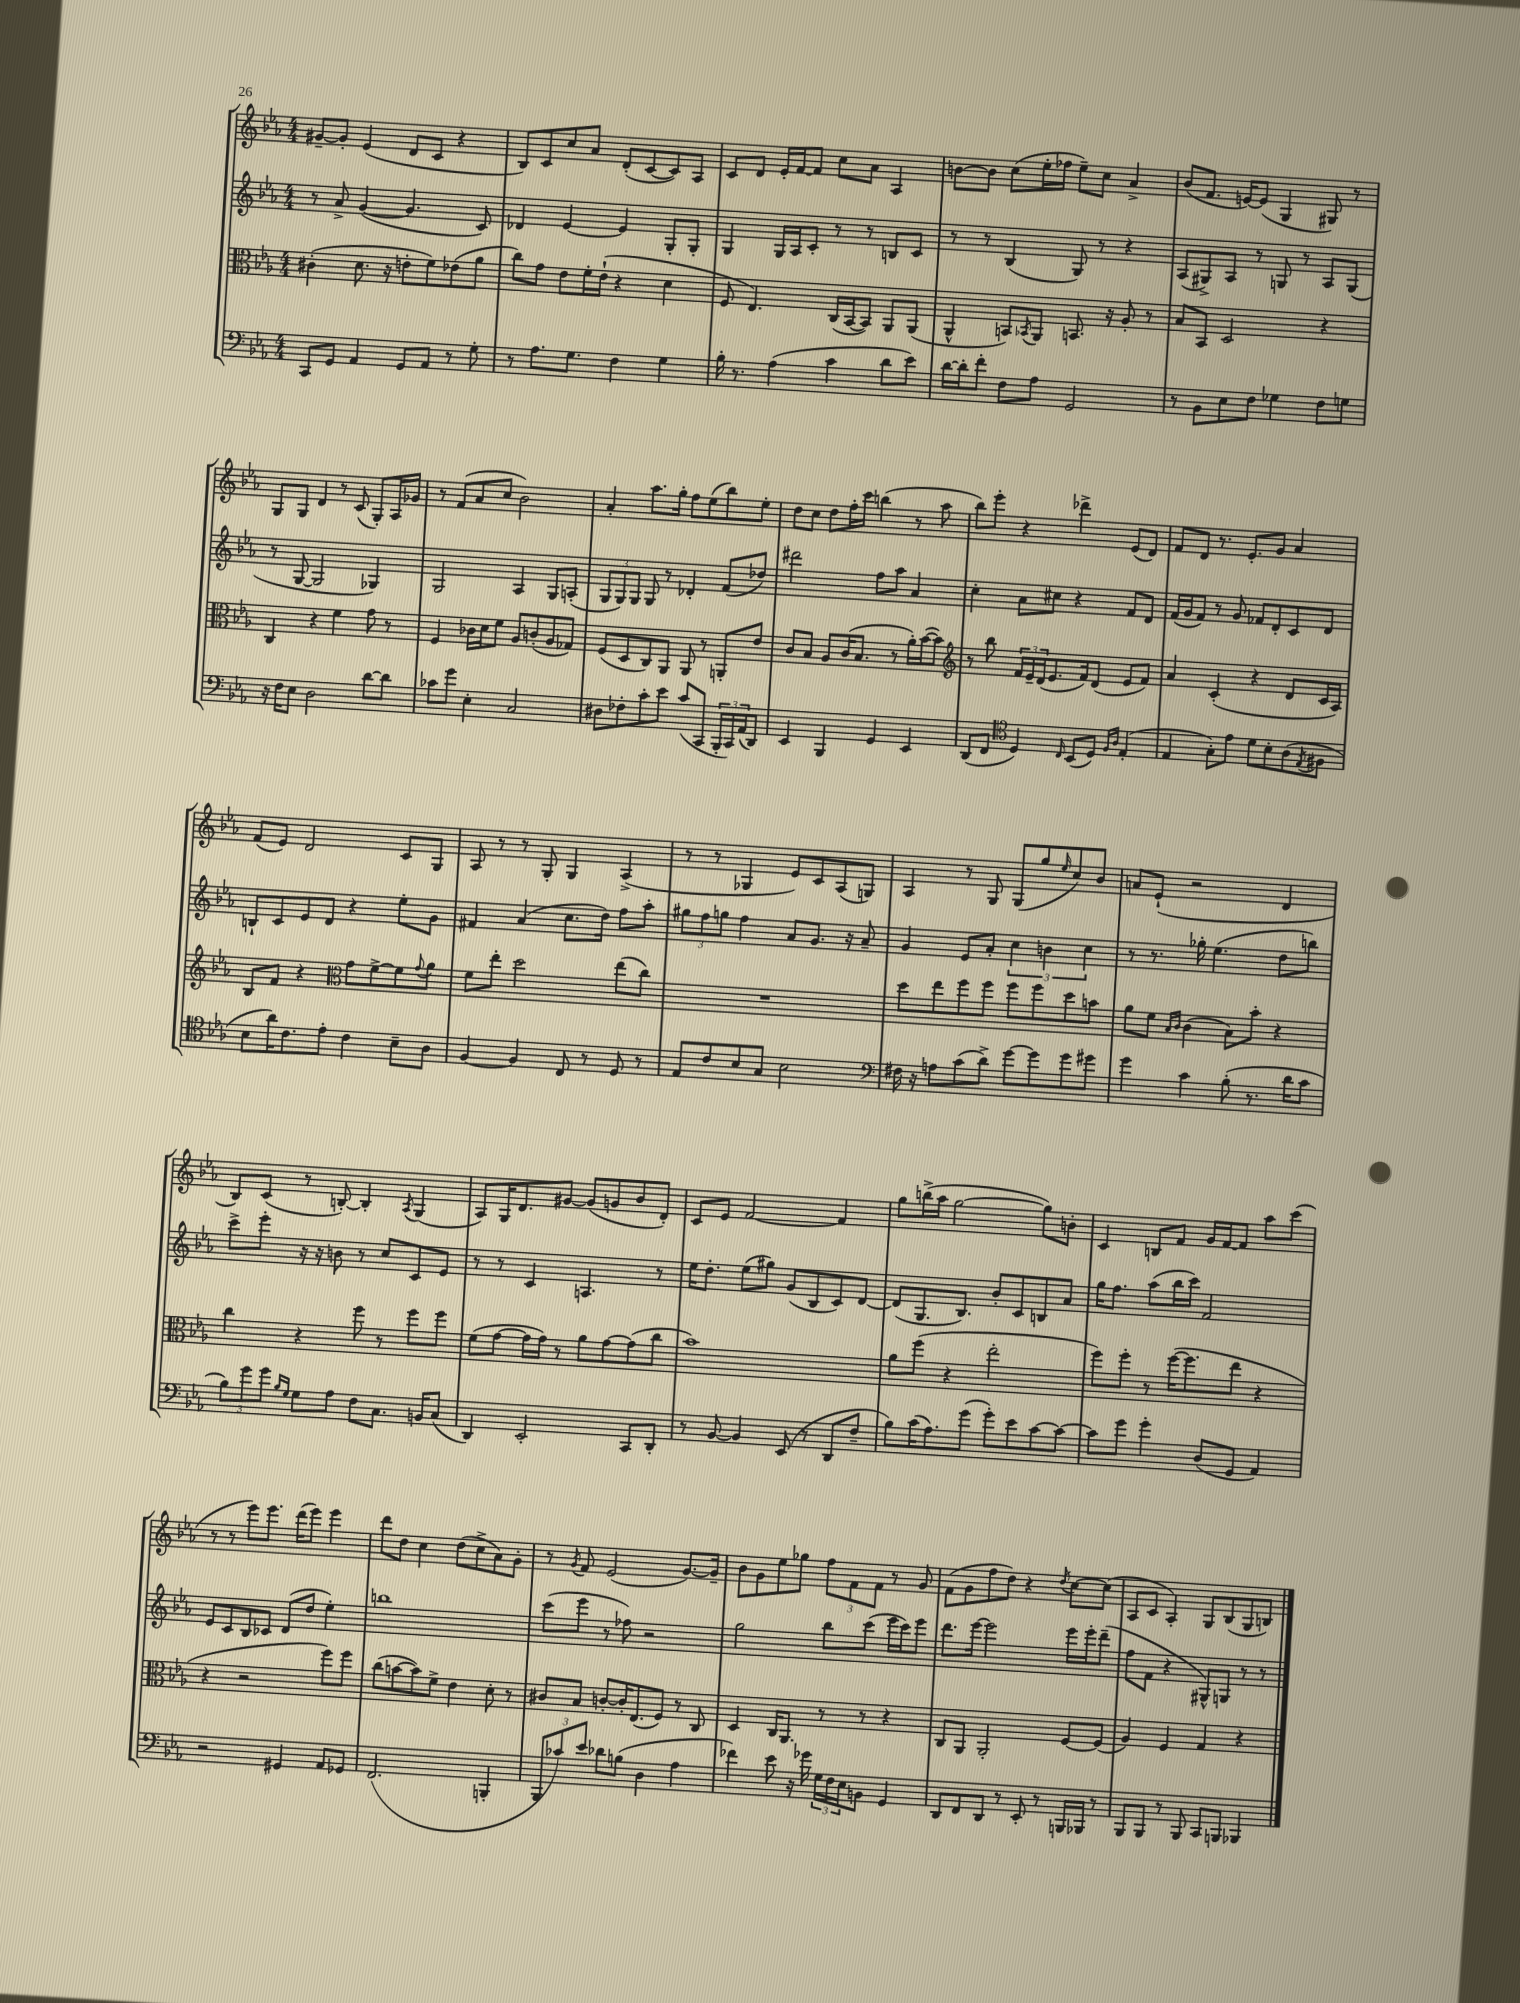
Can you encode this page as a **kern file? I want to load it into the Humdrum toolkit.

**kern	**kern	**kern	**kern
*part4	*part3	*part2	*part1
*staff4	*staff3	*staff2	*staff1
*clefF4	*clefC3	*clefG2	*clefG2
*k[b-e-a-]	*k[b-e-a-]	*k[b-e-a-]	*k[b-e-a-]
*M4/4	*M4/4	*M4/4	*M4/4
=3	=3	=3	=3
8CC/L	(4c#X'\	8r	[8g#X~/L
8GG/J	.	8a-^/	8g#'/J]
4AA-/	8.d\	([4g/	(4e-/
.	16r	.	.
8GG/L	8en'\L	4.g/]	8d/L
8AA-/J	8f\)	.	8c/J
8r	(8e-X\	.	4r
8G'\	8a-\J	8c/)	.
=4	=4	=4	=4
8r	8cc\L)	4d-X/	8B-/L)
8.A-\L	8g\J	.	8c/
.	8e-\L	[4e-/	8cc/
8.G\J	.	.	.
.	16f'\L	.	8a-/J
.	(16e-`\JJ	.	.
4F\	4r	4e-/]	(8d'/L
.	.	.	[8c/
4G\	4d\	8G'/L	8c/])
.	.	8G'/J	8A-/J
=5	=5	=5	=5
16B-'\	8F/	4G/	8c/L
8.r	.	.	.
.	4.E-/)	.	8d/J
(4A-\	.	16G/LL	16e-'/LL
.	.	16A-/J	[16f/J
.	.	8c'/J	8f/J]
4c\	(16C/LL	8r	8cc\L
.	[16BB-/J	.	.
.	8BB-/J])	8r	8a-\J
8d\L	8AA-/L	8Bn/L	4A-/
8e-\J)	(8AA-/J	8c/J	.
=6	=6	=6	=6
[16d\LL	4AA-^^/	8r	[8bn\L
16d'\J]	.	.	.
8f'\J	.	8r	8b\J]
8F\L	8BBn/L)	(4B-/	(8cc\L
.	8qBB-X/	.	.
8A-\J	8AA-/J	.	16ee-'\L
.	.	.	16ff-X\JJ
2GG/	8.BBn/	8G/)	8ee-~\L)
.	.	8r	8cc\J
.	16r	.	.
.	8A-'/	4r	4a-^/
.	8r	.	.
=7	=7	=7	=7
8r	8B-/L	(8A-/L	(8b-/L
8BB-\L	8BB-/J	8G#X^/)	8.f/J
8E-\	2D/	8A-/J	.
.	.	.	[16en/KL)
8F\J	.	8r	(8e/J]
4G-X\	.	8Gn/	4G/
.	.	8r	.
8F\L	4r	8A-/L	8G#X/)
8Gn\J	.	(8G/J	8r
!!LO:LB:g=z
=8	=8	=8	=8
16r	4C/	8r	8G/L
16F\KL	.	.	.
8E-\J	.	[8G/	8G/J
2D\	4r	2G/]	4d/
.	4f\	.	8r
.	.	.	(8c/
[8d\L	8g\	4G-X/)	8G'/L)
8d\J]	8r	.	16A-/L
.	.	.	16g-X/JJ
=9	=9	=9	=9
8c-X\L	4F/	2G/	8r
8g\J	.	.	(8f/L
4E-'\	16c-X\LL	.	8a-/
.	16d\J	.	.
.	8f\J	.	8cc/J
2C/	8A-/L	4A-/	2b-\)
.	(8cn'/	.	.
.	8A-/	8G/L	.
.	8G-X/J)	(8An'/J	.
=10	=10	=10	=10
8D#X\L	(8F/L	12G/L	4a-'/
.	.	12G/)	.
8F-X'\	8D/	.	.
.	.	12G/J	.
8c'\	8C/)	8G/	8.aa-\L
8e-\J	8AA-/J	8r	.
.	.	.	16gg'\Jk
(8c/L	8AA-/	4d-X'/	8ff\L
8CC/J	8r	.	(8ee-\
24BBB-'/LL	8AAn'/L	(8f/L	8bb-\)
24CC/)	.	.	.
(24AA-/J	.	.	.
8DD/J)	8e-/J	8dd-X/J)	8ee-'\J
=11	=11	=11	=11
4EE-/	8c/L	2ddd#X\	8dd\L
.	8B-/J	.	8cc\J
4BBB-/	8A-/L	.	8dd\L
.	(16c/K	.	16ff'\L
.	8.B-/J	.	16ccc\JJ
4GG/	.	8ff\L	(4bbn\
.	8r	8aa-\J	.
4EE-/	16a-'\LL)	4a-/	8r
.	([16b-\J	.	.
.	8b-\J])	.	8aa-\
=12	=12	=12	=12
*	*clefG2	*	*
(8DD/L	8r	4cc'\	8bb-\L)
8FF/J	8bb-\	.	8eee-'\J
*clefC4	*	*	*
4D/)	24f/LL	8a-\L	4r
.	24e-~/	.	.
.	(24d/J	.	.
.	8.e-/	8cc#X\J	.
16qqC/	.	.	.
(8BB-/L	.	4r	4ddd-X^\
.	16f/k)	.	.
8D/J)	(8d/J	.	.
16qqF/LL	.	.	.
16qqA-/JJ	.	.	.
(4E-'/	8e-/L	8f/L	(8e-/L
.	8f/J)	8d/J	8d/J)
=13	=13	=13	=13
4E-/	4a-/	(16f/LL	8f/L
.	.	16g/J	.
.	.	8f/J)	8d/J
8G'\L)	(4c'/	8r	8.r
8e-\J	.	8g/	.
.	.	.	8.e-'/L
8d\L	4r	8f-X/L	.
8B-'\	.	8d'/	8g/J
(8A-\	8d/L	8c/	4a-/
8qE-/	.	.	.
8F#X\J	16c/L	8d/J	.
.	16A-/JJ)	.	.
!!LO:LB:g=z
=14	=14	=14	=14
8B-\L	8B-/L	8Bn`/L	(8f/L
16a-\K)	8f/J	8c/	8e-/J)
8.c\	.	.	.
.	4r	8e-/	2d/
8e-'\J	.	8d/J	.
*	*clefC3	*	*
4c\	8g\L	4r	.
.	[8f^\	.	.
8B-~\L	8f\]	8ee-'\L	8c/L
.	8qqg/	.	.
8A-\J	8a-\J	8g\J	8G/J
=15	=15	=15	=15
[4F/	8f\L	4f#X/	8A-/
.	8ee-'\J	.	8r
4F/]	2dd\	(4a-/	8r
.	.	.	8G'/
8C/	.	8.cc\L	4G/
8r	.	.	.
.	.	16dd\Jk)	.
8D/	(8ee-\L	8ff\L	(4A-^/
8r	8cc\J)	8aa-'\J	.
=16	=16	=16	=16
8E-/L	1r	12gg#X\L	8r
.	.	12ff\	.
8c/	.	.	8r
.	.	12ggn\J	.
8B-/	.	4ff\	4G-X/
8G/J	.	.	.
2B-\	.	8a-/L	8e-/L)
.	.	8.g/J	8c/
.	.	.	(8A-/
.	.	16r	.
.	.	8a-~/	8Gn/J)
=17	=17	=17	=17
*clefF4	*	*	*
16F#X\	8dd\L	4g/	4A-/
16r	.	.	.
8An\L	8ee-\	.	.
(8c\	8ff\	8e-/L	8r
8d^\J)	8ff\J	8a-'/J	8G/
[8g\L	8ff\L	6cc\	(8G/L
8g\]	8ff\	.	8gg/
.	.	6bn\	.
.	.	.	16qqee-/
8g\	8dd\	.	8cc/)
.	.	6cc\	.
8g#X\J	8bn\J	.	8b-/J
=18	=18	=18	=18
4g\	8a-\L	8r	8an/L
.	8f\J	8.r	(8e-`/J
.	16qqB-/LL	.	.
.	16qqc/JJ	.	.
4c\	(4c\	.	2r
.	.	16gg-X'\	.
.	.	(4.ee-\	.
(8B-'\	8B-\L)	.	.
8.r	8b-'\J	.	.
.	4r	8dd\L	4d/
16d\KL	.	.	.
8c\J	.	8bbn\J)	.
!!LO:LB:g=z
=19	=19	=19	=19
12B-\L)	4cc\	8ccc^\L	8B-/L)
12g\	.	.	.
.	.	8eee-'\J	(8c/J
12g\J	.	.	.
16qqB-/LL	.	.	.
16qqG/JJ	.	.	.
8G\L	4r	16r	8r
.	.	16r	.
8A-\J	.	8bn\	[8Bn'/)
8F\L	8ff\	8r	4B'/]
8.C\J	8r	8cc/L	.
.	.	.	8qA-/
.	8ff\L	8c/	(4G/
16BBn/KL	.	.	.
(8C/J	8ff\J	8e-/J	.
=20	=20	=20	=20
4DD/)	(8f\L	8r	8A-/L)
.	[8g\J	8r	16G/K
.	.	.	8.d/
2EE-'/	16g\LL]	4c/	.
.	16g\JJ)	.	.
.	8r	.	[8g#X/J
.	8a-\L	4.An/	(8g#/L]
.	[8g\	.	8gn/
8CC/L	(8g\]	.	8b-/
8DD'/J	8cc\J	8r	8d'/J)
=21	=21	=21	=21
8r	1b-)	16ee-\KL	8c/L
.	.	8.dd'\J	.
[8BB-/	.	.	8e-/J
4BB-/]	.	(8ee-\L	[2f/
.	.	8gg#X\J)	.
(8EE-/	.	(8g/L	.
8r	.	8B-/	.
8DD/L	.	8c/)	4f/]
8F~/J	.	[8d/J	.
=22	=22	=22	=22
8B-\L)	8a-\L	(8d/L]	8gg\L
(16c\K	(8ff\J	8.G/	(16bbn^\L
8.A-\)	.	.	16aa-\JJ
.	4r	.	[2gg\
.	.	8.B-/J)	.
(8g\J	.	.	.
8g'\L)	2ee-'\	8b-'/L	.
8e-\	.	8c/	.
[8c\	.	8Bn/	8gg\L])
8c\J_	.	8a-/J	8bn'\J
=23	=23	=23	=23
8c\L]	8ff\L)	16gg\KL	4c/
.	.	8.ff\J	.
8g\J	8ff'\J	.	.
4g'\	8r	(8aa-\L	8Bn/L
.	([16ff\KL	16bb-\L	8f/J
.	8.ff\]	16ccc\JJ)	.
(8D/L	.	2f/	16g/LL
.	.	.	[16f/J
8GG/J	8ee-\J	.	8f/J]
4AA-/)	4r	.	8aa-\L
.	.	.	(8ccc\J
!!LO:LB:g=z
=24	=24	=24	=24
2r	4r	8e-/L	8r
.	.	8c/	8r
.	2r	8B-/	8eee-\L)
.	.	8c-X/J	8.eee-\J
4GG#X/	.	(8d/L	.
.	.	.	(16ddd\KL
.	.	8dd/J	8eee-\J)
8AA-/L	8ff\L)	4ee-'\)	4eee-\
8GG-X/J	8ff\J	.	.
=25	=25	=25	=25
(2.FF/	(8cc\L	1bbn	8ddd\L
.	[8bn\	.	8dd\J
.	8b\])	.	4cc\
.	8f^\J	.	.
.	4e-\	.	(8dd\L
.	.	.	8cc^\
4BBBn'/	8d'\	.	8a-\)
.	8r	.	8g'\J
=26	=26	=26	=26
12BBB-/L	8c#X/L	(8ccc\L	8r
12c-X/)	.	.	.
.	.	.	8qg/
.	8B-/J	8eee-\J	8f/
12e-/J	.	.	.
8d-X\L	[8cn'/L	8r	(2e-/
(8Bn\J	16c'/K]	8ff-X\)	.
.	(8.E-/	.	.
4D\	.	2r	.
.	8F/J)	.	.
4A-\	8r	.	[8.g/L)
.	8C/	.	.
.	.	.	16g~/Jk]
=27	=27	=27	=27
4f-X\)	4D/	2gg\	8b-\L
.	.	.	8g\
8e-\	16C/KL	.	8ee-\
.	8.AA-/J	.	.
16r	.	.	8gg-X\J
16g-X\	.	.	.
24G\LL	8r	8bb-\L	12ff\L
24F\	.	.	.
24E-\J	.	.	12f\
8BBn\J	8r	(8ccc\J	.
.	.	.	12f\J
4GG/	4r	16eee-\LL	8r
.	.	16ccc\J)	.
.	.	8eee-\J	8g/
=28	=28	=28	=28
8DD/L	8C/L	8.ddd\L	(8f\L
8FF/	8AA-/J	.	8g\
.	.	[16eee-\Jk	.
8DD/J	2AA-'/	2eee-\]	8ff\
8r	.	.	8dd\J)
8EE-'/	.	.	4r
8r	.	.	.
.	.	.	8qdd/
16BBBn/LL	[8F/L	16eee-\LL	[8cc\L
16BBB-X/JJ	.	16eee-'\J	.
8r	(8F/J]	(8ddd~\J	(8cc\J]
=29	=29	=29	=29
8BBB-/L	4A-/)	8ff\L	8A-/L
8BBB-/J	.	8f\J	8c/J
8r	4F/	4r	4A-'/)
8BBB-/	.	.	.
8CC/L	4G/	8G#X^^/L)	8G/L
8BBBn/J	.	8Gn/J	(8B-/
4BBB-X/	4r	8r	8G/
.	.	8r	8Bn/J)
==	==	==	==
*-	*-	*-	*-
